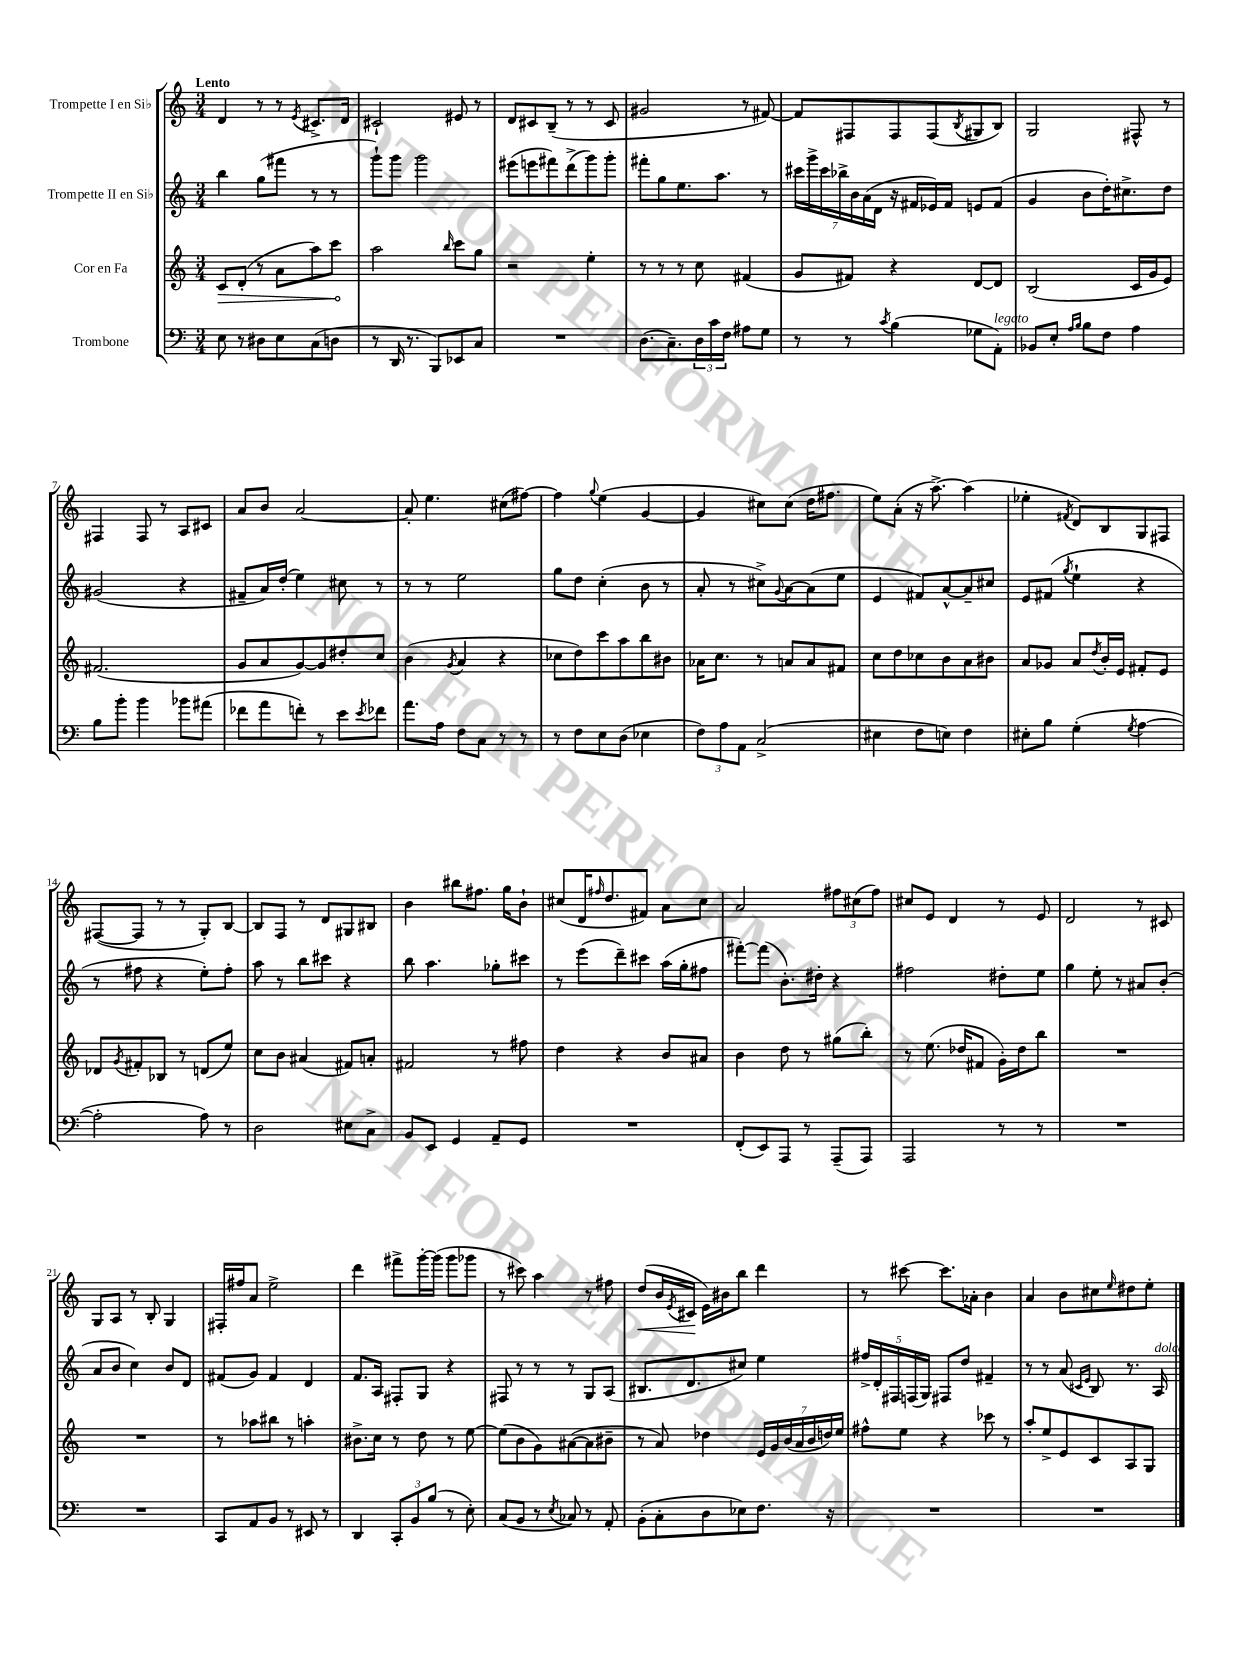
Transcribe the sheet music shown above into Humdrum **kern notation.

**kern	**kern	**kern	**kern
*staff4	*staff3	*staff2	*staff1
*clefF4	*clefG2	*clefG2	*clefG2
*k[]	*k[]	*k[]	*k[]
*M3/4	*M3/4	*M3/4	*M3/4
8E\	8c/L	4bb\	4d/
8r	(8d'/J	.	.
8D#\L	8r	(8gg\L	8r
8E\	8a\L	8fff#\J	8r
.	.	.	8qe/
(8C\	8aa\)	8r	8.c#^/L
8D\J	8ccc\J	8r	.
.	.	.	16d/Jk
=	=	=	=
8r	2aa\	8ggg`\L)	2c#`/
16DD/	.	8ggg\J	.
8.r	.	.	.
.	.	2ggg\	.
8BBB/L)	.	.	.
.	16qqbb/	.	.
8EE-/	8ccc\L	.	8e#/
8C/J	8gg\J	.	8r
=	=	=	=
2.r	2r	(8eee#\L	8d/L
.	.	8eee\	8c#/
.	.	8fff#\)	(8B~/J
.	.	(8ddd^\	8r
.	4ee'\	8ggg\)	8r
.	.	8ggg'\J	8c#/
=	=	=	=
(8.D\L	8r	8fff#'\L	2g#/
.	8r	8gg\	.
8.C~\)	.	.	.
.	8r	8.ee\	.
24D\L	8cc\	.	.
24c\	.	.	.
.	.	8.aa\J	.
24F\JJ	.	.	.
8A#\L	(4f#/	.	8r
8G\J	.	8r	[8f#/)
=	=	=	=
8r	8g/L	28ccc#\LL	8f#/]L
.	.	28ggg^\	.
.	.	28ccc#\	.
.	.	28bb-^\	.
8r	8f#/J)	.	8F#/
.	.	28b\	.
.	.	(28a\	.
.	.	28d\JJ	.
8qc/	.	.	.
(4B\	4r	16r	8F#/
.	.	16f#/LL	.
.	.	16e-/)	(8F#/
.	.	16f#/JJ	.
.	.	.	8qB/
8G-\L	[8d/L	8e/L	8G#/
8AA'\J)	8d/]J	(8f#/J	8B/J)
=	=	=	=
8BB-/L	(2B/	4g/	2G/
8E'/J	.	.	.
16qqA/LL	.	.	.
16qqB/JJ	.	.	.
8B\L	.	8b\L	.
8F\J	.	16dd'\K)	.
.	.	8.cc#^\	.
4A\	16c/LL	.	8F#^^/
.	16g/J	.	.
.	8e/J)	8dd\J	8r
=	=	=	=
8B\L	(2.f#/	(2g#/	4F#/
8b'\J	.	.	.
4b\	.	.	8F#/
.	.	.	8r
8b-\L	.	4r	8A/L
(8a#\J	.	.	8c#/J
=	=	=	=
8f-\L	8g/L	8f#~/L	8a/L
8a\	8a/	16a/L)	8b/J
.	.	(16dd'/JJ	.
8f'\J)	[8g/)	4ee\)	[2a/
8r	8g/]	.	.
8e\L	8dd#'/	8cc#\	.
8qe/	.	.	.
8f-\J	8cc/J	8r	.
=	=	=	=
8.a\L	(4b\	8r	8a'/]
.	.	8r	4.ee\
16A\Jk	.	.	.
.	8qg/	.	.
8F\L	4a/	2ee\	.
8C\J	.	.	.
8r	4r	.	(8cc#\L
8r	.	.	[8ff#\J)
=	=	=	=
8r	8cc-\L	8gg\L	4ff#\]
8F\L	8dd\)	8dd\J	.
.	.	.	8qqgg/
8E\	8ccc\	(4cc'\	(4ee\
(8D\J	8aa\	.	.
4E-\	8bb\	8b\	[4g/
.	8b#\J	8r	.
=	=	=	=
12F\L)	16a-\LK	8a'/	4g/]
.	8.cc\J	.	.
12A\	.	.	.
.	.	8r	.
12AA\J	.	.	.
(2C^/	8r	8cc#^\L)	8cc#\L)
.	.	8qqg/	.
.	8a/L	[8a\	(8cc#\J
.	8a/	(8a\]	16dd\LK
.	.	.	8.ff#\J
.	8f#/J	8ee\J	.
=	=	=	=
4E#\	8cc\L	4e/	8ee\L)
.	8dd\	.	(8a'\J
8F\L	8cc-\	8f#/L)	16r
.	.	.	[8.aa^\)
8E\J)	8b\	[8a^^/	.
4F\	8a\	8a~/]	(4aa\]
.	8b#\J	8cc#/J	.
=	=	=	=
8E#'\L	8a/L	8e/L	4ee-'\
8B\J	8g-/J	(8f#/J	.
.	.	8qgg/	8qf#/
(4G'\	8a/L	4ee`\	8d/L)
.	8qdd/	.	.
.	16b'/L	.	8B/
.	16e/JJ	.	.
8qG/	.	.	.
[4A\	8f#'/L	4r	8G/
.	8e/J	.	8F#/J
=	=	=	=
2A'\]	8d-/L	8r	([8F#/L
.	8qg/	.	.
.	8f#'/	8ff#\	8F#/]J
.	8B-/J	4r	8r
.	8r	.	8r
8A\)	(8d/L	8ee'\L)	8G'/L)
8r	8ee/J)	8ff#'\J	[8B/J
=	=	=	=
2D\	8cc\L	8aa\	8B/]L
.	8b\J	8r	8F/J
.	(4a#/	8bb\L	8r
.	.	8ccc#\J	8d/L
8E#\L	8f#/L)	4r	8G#/
8C^\J	8a'/J	.	8B#/J
=	=	=	=
8BB/L	2f#/	8bb\	4b\
8EE/J	.	4.aa\	.
4GG/	.	.	8bb#\L
.	.	.	8.ff#\J
8AA~/L	8r	8gg-'\L	.
.	.	.	16gg\LK
8GG/J	8ff#\	8ccc#\J	8b`\J
=	=	=	=
2.r	4dd\	8r	(8cc#/L
.	.	(8eee\L	16d/K
.	.	.	16qqff#/
.	.	.	8.dd/
.	4r	8ddd~\)	.
.	.	8ccc#\J	8f#/J)
.	8b/L	(16aa\LL	8a\L
.	.	16gg'\J	.
.	8a#/J	8ff#\J	8cc#\J
=	=	=	=
(8FF'/L	4b\	[8fff#'\L)	2a/
8EE/)	.	(8fff#\]J	.
8AAA/J	8dd\	8.b'\L)	.
8r	8r	.	.
.	.	16dd#'\Jk	.
(8AAA~/L	(8gg#\L	4r	12ff#\L
.	.	.	(12cc#\
8AAA/J)	8bb'\J)	.	.
.	.	.	12ff#\J)
=	=	=	=
2AAA/	8r	2ff#\	8cc#/L
.	(8.ee\	.	8e/J
.	.	.	4d/
.	16dd-/LK	.	.
.	8f#/J	.	.
8r	16g'\LL)	8dd#'\L	8r
.	16dd-\J	.	.
8r	8bb\J	8ee\J	8e/
=	=	=	=
2.r	2.r	4gg\	2d/
.	.	8ee'\	.
.	.	8r	.
.	.	8a#/L	8r
.	.	(8b'/J	8c#/
=	=	=	=
2.r	2.r	8a/L	8G/L
.	.	8b/J	8A/J
.	.	4cc\)	8r
.	.	.	8B'/
.	.	8b/L	4G/
.	.	8d/J	.
=	=	=	=
8CC/L	8r	(8f#/L	16F#'/LL
.	.	.	16ff#/J
8AA/	8aa-\L	8g/J)	8a/J
8BB/J	8bb#\J	4f#/	2ee^\
8r	8r	.	.
8EE#/	4aa'\	4d/	.
8r	.	.	.
=	=	=	=
4DD/	8.b#^\L	8.f/L	4ddd\
.	16cc\Jk	16A/Jk	.
12CC'/L	8r	8F#'/L	8fff#^\L
12BB/	.	.	.
.	8dd\	8G/J	[16ggg'\L
(12B/J	.	.	.
.	.	.	(16ggg\]JJ
8r	8r	4r	8ggg\L
8E'\)	[8ee\	.	8ggg-\J
=	=	=	=
(8C/L	(8ee\]L	8F#/	8r
8BB/J	8b\	8r	8ccc#\)
8r	8g\)	8r	4aa\
8qE/	.	.	.
8C-/)	([8a#\	8r	.
8r	8a#\]	8G/L	8r
8AA'/	8b#~\J	(8A/J	8ff#\
=	=	=	=
(8BB'\L	8r	8.B#/L	(8dd/L
8C'\	8a/)	.	16b/L
.	.	.	8qe/
.	.	8.d/	16c#/JJ
8D\	4dd-\	.	16e\LL)
.	.	.	16b#\J
8E-\)	.	8cc#/J)	8bb\J
8.F\J	28e/LL	4ee\	4ddd\
.	28g/	.	.
.	(28b/	.	.
.	28a/	.	.
.	28b/	.	.
.	28dd/)	.	.
16r	.	.	.
.	28ee/JJ	.	.
=	=	=	=
2.r	8ff#^^\L	20ff#^/LL	8r
.	.	20d'/	.
.	.	20F#/	.
.	8ee\J	.	[8ccc#\
.	.	(20F/	.
.	.	20G/JJ)	.
.	4r	8F#/L	8.ccc#\]L
.	.	8dd/J	.
.	.	.	16a-'\Jk
.	8ccc-\	4f#~/	4b\
.	8r	.	.
=	=	=	=
2.r	8aa'/L	8r	4a/
.	8ee^/	8r	.
.	8e/	(8a/	8b\L
.	.	16qqc#/LL	.
.	.	16qqe/JJ	.
.	8c/	8B/)	8cc#\
.	.	.	16qqee/
.	8A/	8.r	8dd#\
.	8G/J	.	8ee'\J
.	.	16A/	.
==	==	==	==
*-	*-	*-	*-
